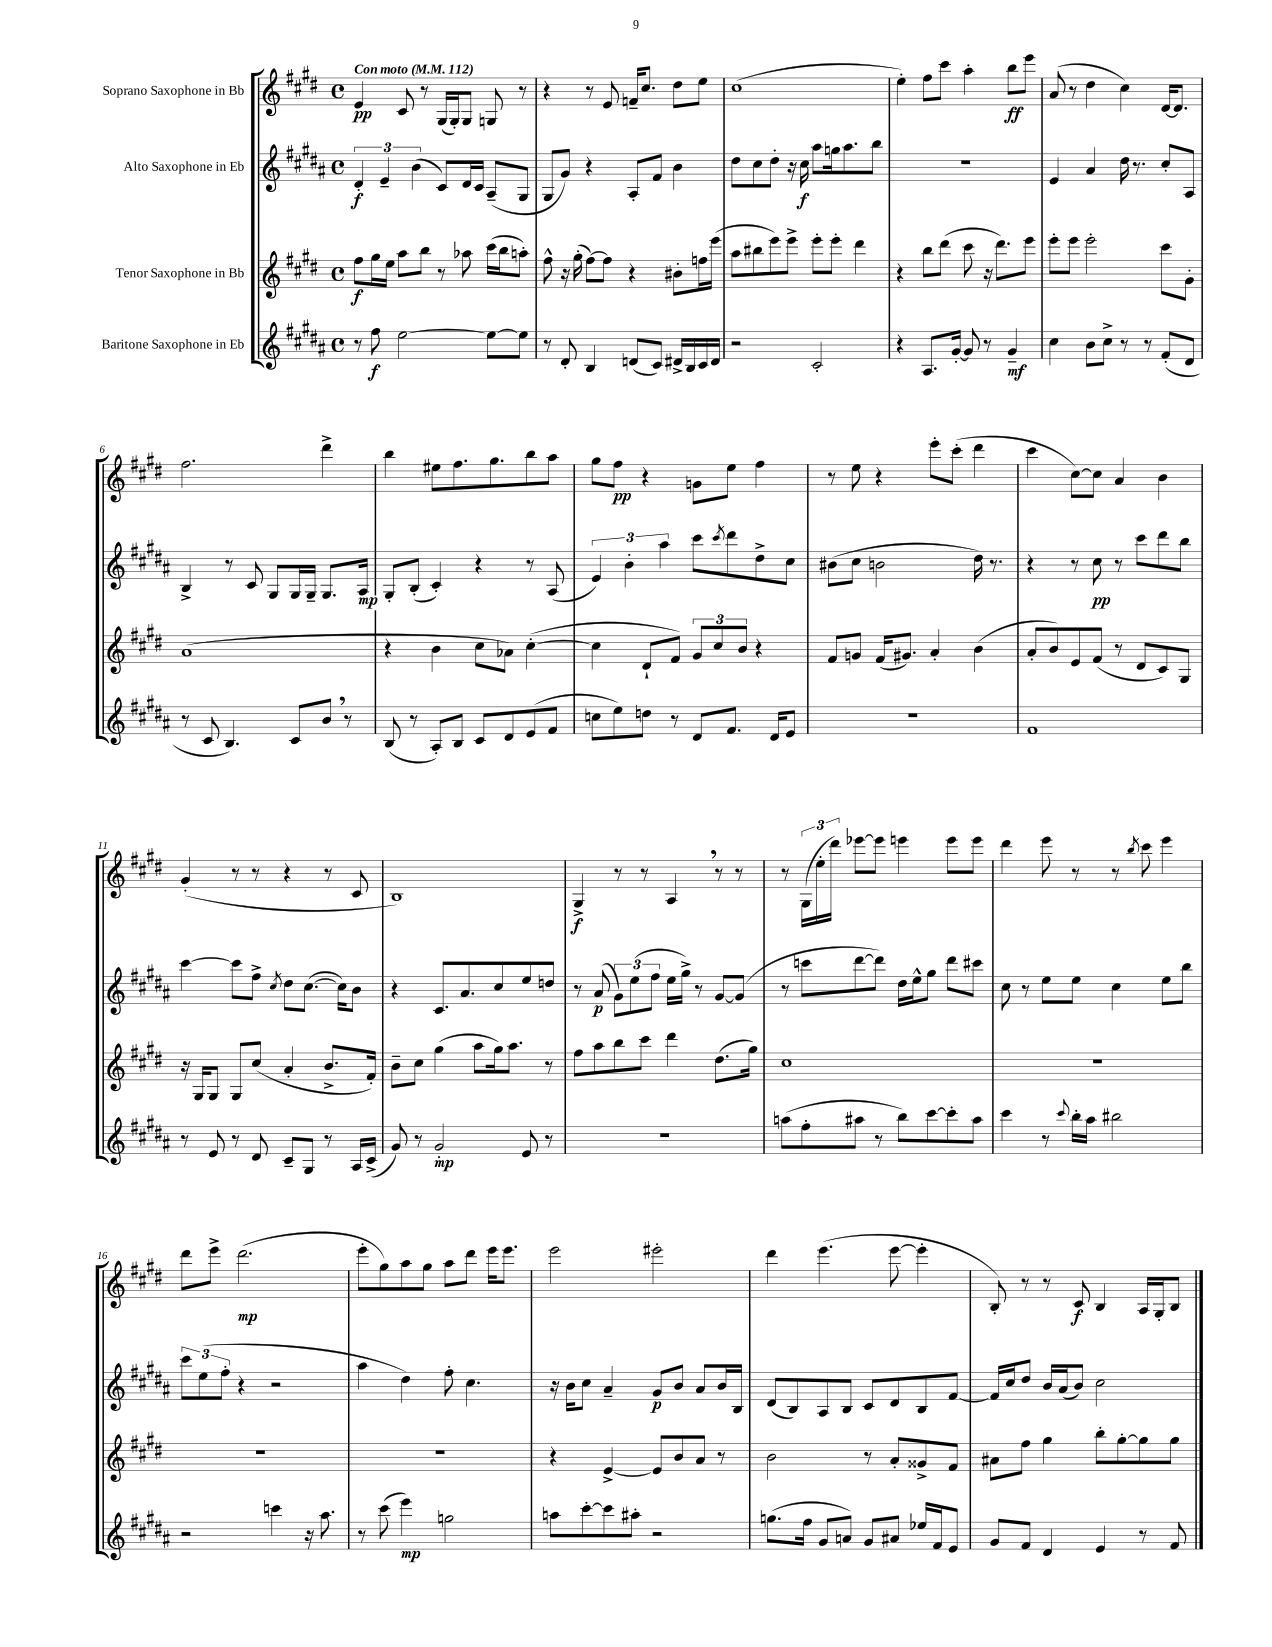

**kern	**dynam	**kern	**dynam	**kern	**dynam	**kern	**dynam
*part4	*part4	*part3	*part3	*part2	*part2	*part1	*part1
*staff4	*staff4	*staff3	*staff3	*staff2	*staff2	*staff1	*staff1
*I"Baritone Saxophone in Eb	*	*I"Tenor Saxophone in Bb	*	*I"Alto Saxophone in Eb	*	*I"Soprano Saxophone in Bb	*
*clefG2	*	*clefG2	*	*clefG2	*	*clefG2	*
*k[f#c#g#d#a#]	*	*k[f#c#g#d#]	*	*k[f#c#g#d#a#]	*	*k[f#c#g#d#]	*
*M4/4	*	*M4/4	*	*M4/4	*	*M4/4	*
*met(c)	*	*met(c)	*	*met(c)	*	*met(c)	*
*MM112	*	*MM112	*	*MM112	*	*MM112	*
=1	=1	=1	=1	=1	=1	=1	=1
!	!	!	!	!	!	!LO:TX:a:B:t=Con moto	!
8r	.	8ff#\L	f	6d#'/	f	4e/	pp
8ff#\	f	16gg#\L	.	.	.	.	.
.	.	.	.	6e~/	.	.	.
.	.	16ee\JJ	.	.	.	.	.
[2ee\	.	8aa\L	.	.	.	8c#/	.
.	.	.	.	(6b\	.	.	.
.	.	8bb\J	.	.	.	8r	.
.	.	8r	.	8c#/L)	.	(16G#/LL	.
.	.	.	.	.	.	16G#'/J)	.
.	.	8aa-X\	.	16d#/L	.	8G#/J	.
.	.	.	.	16c#/JJ	.	.	.
8ee\L_	.	(16ccc#\LL	.	(8A#~/L	.	8Gn/	.
.	.	16bb\J	.	.	.	.	.
8ee\J]	.	8aan'\J)	.	8G#/J	.	8r	.
=2	=2	=2	=2	=2	=2	=2	=2
8r	.	8ff#^^\	.	8G#/L	.	4r	.
8d#'/	.	16r	.	8g#/J)	.	.	.
.	.	(16gg#'\	.	.	.	.	.
4B/	.	[8ff#\L)	.	4r	.	8r	.
.	.	8ff#\J]	.	.	.	8e/	.
(8dn/L	.	4r	.	8A#'/L	.	16fn~/KL	.
.	.	.	.	.	.	8.cc#/J	.
8c#/J)	.	.	.	8f#/J	.	.	.
16d#X^/LL	.	8b#X'\L	.	4b\	.	8dd#\L	.
16B/	.	.	.	.	.	.	.
16c#/	.	16ffn\L	.	.	.	8ee\J	.
16d#/JJ	.	(16eee\JJ	.	.	.	.	.
=3	=3	=3	=3	=3	=3	=3	=3
2r	.	8aa\L	.	8dd#\L	.	(1cc#	.
.	.	8bb#X\	.	8cc#\	.	.	.
.	.	8eee\)	.	8dd#'\J	.	.	.
.	.	8eee^\J	.	16r	.	.	.
.	.	.	.	16cc#\	f	.	.
2c#'/	.	8eee'\L	.	8aa#\L	.	.	.
.	.	8eee'\J	.	16ggn\k	.	.	.
.	.	.	.	8.aa#\	.	.	.
.	.	4ddd#\	.	.	.	.	.
.	.	.	.	8bb\J	.	.	.
=4	=4	=4	=4	=4	=4	=4	=4
4r	.	4r	.	1r	.	4ee'\)	.
8.A#/L	.	8bb\L	.	.	.	8ff#\L	.
.	.	(8ddd#\J	.	.	.	8ccc#\J	.
[16g#'/Jk	.	.	.	.	.	.	.
8g#/]	.	8ccc#\	.	.	.	4aa'\	.
8r	.	16r	.	.	.	.	.
.	.	8.ddd#\L)	.	.	.	.	.
4g#~/	mf	.	.	.	.	8bb\L	ff
.	.	8eee\J	.	.	.	8eee\J	.
=5	=5	=5	=5	=5	=5	=5	=5
4cc#\	.	8eee'\L	.	4e/	.	(8a/	.
.	.	8eee\J	.	.	.	8r	.
8b\L	.	2eee'\	.	4a#/	.	4dd#\	.
8cc#^\J	.	.	.	.	.	.	.
8r	.	.	.	16dd#\	.	4cc#\)	.
.	.	.	.	8.r	.	.	.
8r	.	.	.	.	.	.	.
(8f#'/L	.	8ccc#\L	.	8cc#'/L	.	[16d#/KL	.
.	.	.	.	.	.	8.d#/J]	.
8d#/J	.	8g#'\J	.	8A#/J	.	.	.
!!LO:LB:g=z
=6	=6	=6	=6	=6	=6	=6	=6
8r	.	(1a	.	4B^/	.	2.ff#\	.
8c#/	.	.	.	.	.	.	.
4.B/)	.	.	.	8r	.	.	.
.	.	.	.	8c#/	.	.	.
.	.	.	.	8G#/L	.	.	.
8c#/L	.	.	.	16G#/L	.	.	.
.	.	.	.	16G#~/JJ	.	.	.
8b,/J	.	.	.	8.G#/L	.	4ddd#^\	.
8r	.	.	.	.	.	.	.
.	.	.	.	16A#/Jk	mp	.	.
=7	=7	=7	=7	=7	=7	=7	=7
(8B/	.	4r	.	8G#'/L	.	4bb\	.
8r	.	.	.	(8B'/J	.	.	.
8A#'/L)	.	4b\	.	4c#'/)	.	8ee#X\L	.
8B/J	.	.	.	.	.	8.ff#\	.
8c#/L	.	8cc#\L	.	4r	.	.	.
.	.	.	.	.	.	8.gg#\	.
8d#/	.	8a-X\J)	.	.	.	.	.
(8e/	.	([4cc#'\	.	8r	.	8bb\	.
8f#/J	.	.	.	(8A#/	.	8aa\J	.
=8	=8	=8	=8	=8	=8	=8	=8
8ccn\L	.	4cc#\]	.	6e/)	.	8gg#\L	.
8ee\)	.	.	.	.	.	8ff#\J	pp
.	.	.	.	6b'\	.	.	.
8ddn\J	.	8d#`/L	.	.	.	4r	.
.	.	.	.	6aa#\	.	.	.
8r	.	8f#/J)	.	.	.	.	.
8d#/L	.	12g#/L	.	8ccc#\L	.	8gn\L	.
.	.	12cc#/	.	.	.	.	.
.	.	.	.	8qccc#/	.	.	.
8.f#/J	.	.	.	8ddd#\	.	8ee\J	.
.	.	12b/J	.	.	.	.	.
.	.	4r	.	8dd#^\	.	4ff#\	.
16d#/KL	.	.	.	.	.	.	.
8e/J	.	.	.	8cc#\J	.	.	.
=9	=9	=9	=9	=9	=9	=9	=9
1r	.	8f#/L	.	(8b#X\L	.	8r	.
.	.	8gn/J	.	8cc#\J	.	8ee\	.
.	.	(16f#/KL	.	2bn\	.	4r	.
.	.	8.g#X/J)	.	.	.	.	.
.	.	4a'/	.	.	.	8eee'\L	.
.	.	.	.	.	.	(8ccc#'\J	.
.	.	(4b\	.	16dd#\)	.	4ddd#\	.
.	.	.	.	8.r	.	.	.
=10	=10	=10	=10	=10	=10	=10	=10
1f#	.	8a'/L	.	4r	.	4ccc#\	.
.	.	8b/)	.	.	.	.	.
.	.	8e/	.	8r	.	[8cc#\L)	.
.	.	(8f#/J	.	8cc#\	pp	8cc#\J]	.
.	.	8r	.	8r	.	4a/	.
.	.	8d#/L	.	8ccc#\L	.	.	.
.	.	8c#/)	.	8ddd#\	.	4b\	.
.	.	8G#/J	.	8bb\J	.	.	.
!!LO:LB:g=z
=11	=11	=11	=11	=11	=11	=11	=11
8r	.	16r	.	[4ccc#\	.	(4g#'/	.
.	.	16G#/KL	.	.	.	.	.
8e/	.	8G#/J	.	.	.	.	.
8r	.	8G#/L	.	8ccc#\L]	.	8r	.
8d#/	.	(8cc#/J	.	8ff#^\J	.	8r	.
.	.	.	.	8qcc#/	.	.	.
8c#~/L	.	4a'/	.	8dd#\L	.	4r	.
8G#/J	.	.	.	([8.cc#\J	.	.	.
8r	.	8.b^/L	.	.	.	8r	.
.	.	.	.	16cc#\KL])	.	.	.
16A#/LL	.	.	.	8b\J	.	8c#/	.
(16c#^/JJ	.	16f#'/Jk)	.	.	.	.	.
=12	=12	=12	=12	=12	=12	=12	=12
8g#/)	.	8b~\L	.	4r	.	1B)	.
8r	.	8cc#\J	.	.	.	.	.
2g#'/	mp	(4gg#\	.	8.c#/L	.	.	.
.	.	.	.	8.a#/	.	.	.
.	.	8aa\L	.	.	.	.	.
.	.	16gg#\k)	.	8cc#/	.	.	.
.	.	8.aa\J	.	.	.	.	.
8e/	.	.	.	8ee/	.	.	.
8r	.	8r	.	8ddn/J	.	.	.
=13	=13	=13	=13	=13	=13	=13	=13
1r	.	8ff#\L	.	8r	.	4G#^/	f
.	.	8aa\	.	(8a#/	p	.	.
.	.	8bb\	.	12g#\L)	.	8r	.
.	.	.	.	(12ee\	.	.	.
.	.	8ccc#\J	.	.	.	8r	.
.	.	.	.	12ff#\J	.	.	.
.	.	4ddd#\	.	16ee\LL	.	4A,/	.
.	.	.	.	16gg#^\JJ)	.	.	.
.	.	.	.	8r	.	.	.
.	.	(8.dd#\L	.	[8g#/L	.	8r	.
.	.	.	.	(8g#/J]	.	8r	.
.	.	16gg#\Jk)	.	.	.	.	.
=14	=14	=14	=14	=14	=14	=14	=14
(8aan\L	.	1cc#	.	8r	.	8r	.
8ff#'\	.	.	.	8cccn\L	.	(24G#\LL	.
.	.	.	.	.	.	24ee'\	.
.	.	.	.	.	.	24ddd#\JJ)	.
8aa#X\J	.	.	.	[8ddd#\	.	[8eee-X\L	.
8r	.	.	.	8ddd#\J])	.	8eee-\J]	.
8bb\L)	.	.	.	16dd#\LL	.	4eeen\	.
.	.	.	.	16ee^^\J	.	.	.
[8ccc#\	.	.	.	8gg#\J	.	.	.
8ccc#'\]	.	.	.	8ddd#\L	.	8eee\L	.
8aa#\J	.	.	.	8ccc#X\J	.	8eee\J	.
=15	=15	=15	=15	=15	=15	=15	=15
4ccc#\	.	1r	.	8cc#\	.	4ddd#\	.
.	.	.	.	8r	.	.	.
8r	.	.	.	8ee\L	.	8eee\	.
8qqccc#/	.	.	.	.	.	.	.
16bb'\LL	.	.	.	8ee\J	.	8r	.
16aa#\JJ	.	.	.	.	.	.	.
2bb#X\	.	.	.	4cc#\	.	8r	.
.	.	.	.	.	.	8qbb/	.
.	.	.	.	.	.	8ccc#\	.
.	.	.	.	8ee\L	.	4eee\	.
.	.	.	.	8bb\J	.	.	.
!!LO:LB:g=z
=16	=16	=16	=16	=16	=16	=16	=16
2r	.	1r	.	12ccc#\L	.	8ddd#\L	.
.	.	.	.	(12ee\	.	.	.
.	.	.	.	.	.	8eee^\J	.
.	.	.	.	12ff#'\J	.	.	.
.	.	.	.	4r	.	(2.ddd#\	mp
4cccn\	.	.	.	2r	.	.	.
16r	.	.	.	.	.	.	.
8.aa#\	.	.	.	.	.	.	.
=17	=17	=17	=17	=17	=17	=17	=17
8r	.	1r	.	4aa#\	.	8eee'\L	.
(8ccc#\	.	.	.	.	.	8gg#\)	.
4eee\)	mp	.	.	4dd#\)	.	8aa\	.
.	.	.	.	.	.	8gg#\J	.
2ggn\	.	.	.	8ff#'\	.	8aa\L	.
.	.	.	.	4.cc#\	.	8ddd#\J	.
.	.	.	.	.	.	16eee\KL	.
.	.	.	.	.	.	8.eee\J	.
=18	=18	=18	=18	=18	=18	=18	=18
8aan\L	.	4r	.	16r	.	2eee\	.
.	.	.	.	16b\KL	.	.	.
[8ccc#'\	.	.	.	8cc#\J	.	.	.
8ccc#\]	.	[4e^/	.	4a#~/	.	.	.
8aa#X'\J	.	.	.	.	.	.	.
2r	.	8e/L]	.	8g#/L	p	2eee#X'\	.
.	.	8b/	.	8b/J	.	.	.
.	.	8a/J	.	8a#/L	.	.	.
.	.	8r	.	16b/L	.	.	.
.	.	.	.	16B/JJ	.	.	.
=19	=19	=19	=19	=19	=19	=19	=19
(8.ggn\L	.	2b\	.	(8d#/L	.	4ddd#\	.
.	.	.	.	8B/)	.	.	.
16ff#\Jk	.	.	.	.	.	.	.
8g#/L	.	.	.	8A#/	.	(4.eee\	.
8an/J)	.	.	.	8B/J	.	.	.
8g#/L	.	8r	.	8c#/L	.	.	.
8a#X/J	.	8a'/L	.	8d#/	.	[8eee\	.
16ee-X/LL	.	8g##X^/	.	8B/	.	4eee'\]	.
16f#/J	.	.	.	.	.	.	.
8e/J	.	8f#/J	.	[8f#/J	.	.	.
=20	=20	=20	=20	=20	=20	=20	=20
8g#/L	.	8a#X\L	.	16f#/LL]	.	8B'/)	.
.	.	.	.	16cc#/J	.	.	.
8f#/J	.	8ff#\J	.	8dd#/J	.	8r	.
4d#/	.	4gg#\	.	16b/LL	.	8r	.
.	.	.	.	(16a#/J	.	.	.
.	.	.	.	8b/J)	.	8c#/	f
4e/	.	8bb'\L	.	2cc#\	.	4B/	.
.	.	[8gg#'\	.	.	.	.	.
8r	.	8gg#\]	.	.	.	16A/LL	.
.	.	.	.	.	.	16G#'/J	.
8f#/	.	8gg#\J	.	.	.	8B/J	.
==	==	==	==	==	==	==	==
*-	*-	*-	*-	*-	*-	*-	*-
